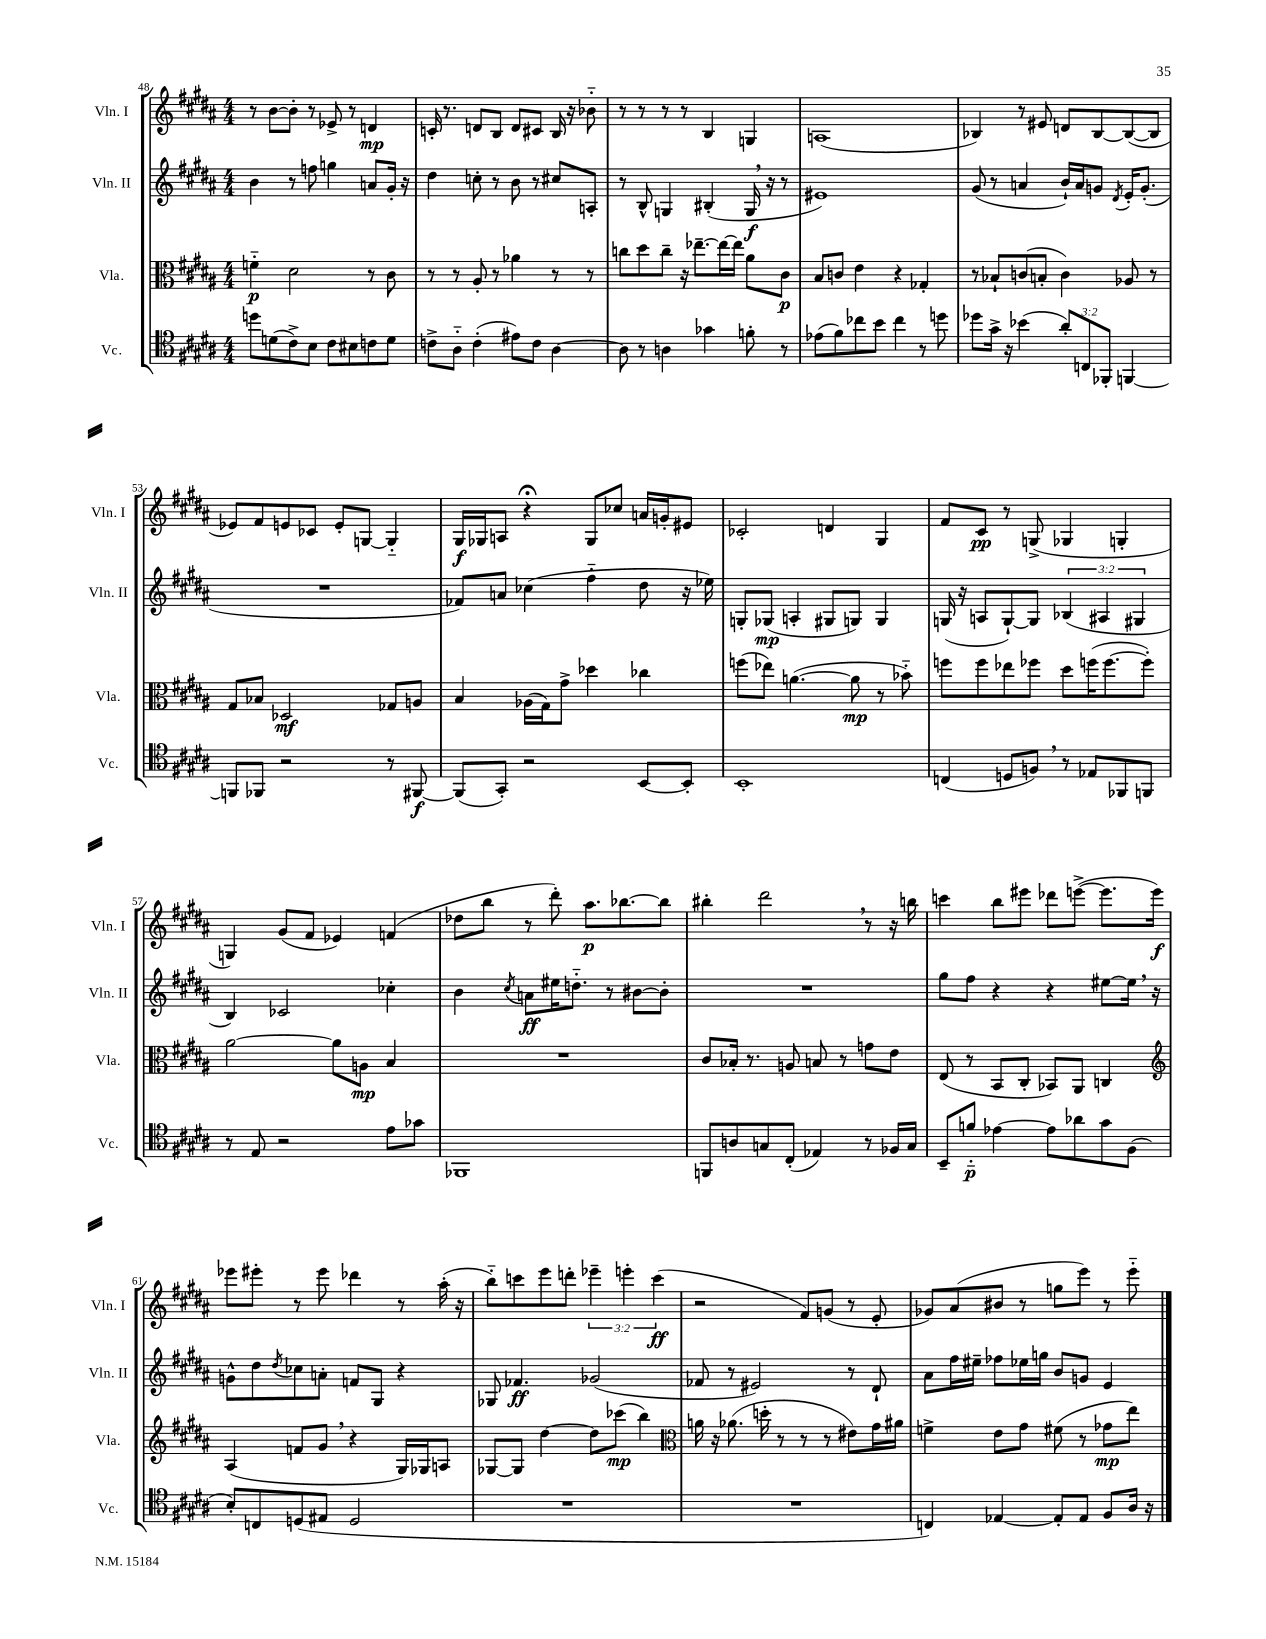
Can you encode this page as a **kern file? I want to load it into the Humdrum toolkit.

**kern	**dynam	**kern	**dynam	**kern	**dynam	**kern	**dynam
*part4	*part4	*part3	*part3	*part2	*part2	*part1	*part1
*staff4	*staff4	*staff3	*staff3	*staff2	*staff2	*staff1	*staff1
*I"Vc.	*	*I"Vla.	*	*I"Vln. II	*	*I"Vln. I	*
*I'Vc.	*	*I'Vla.	*	*I'Vln. II	*	*I'Vln. I	*
*clefC4	*	*clefC3	*	*clefG2	*	*clefG2	*
*k[f#c#g#d#a#]	*	*k[f#c#g#d#a#]	*	*k[f#c#g#d#a#]	*	*k[f#c#g#d#a#]	*
*M4/4	*	*M4/4	*	*M4/4	*	*M4/4	*
=48	=48	=48	=48	=48	=48	=48	=48
8ddn\L	.	4fn\	p	4b\	.	8r	.
(8dn\	.	.	.	.	.	[8b\L	.
8c#^\)	.	2d#\	.	8r	.	8b'\J]	.
8B\J	.	.	.	8ffn\	.	8r	.
8c#\L	.	.	.	4ggn\	.	8e-X^/	.
8B#X\	.	.	.	.	.	8r	.
8cn\	.	8r	.	8an/L	.	4dn/	mp
8d\J	.	8c#\	.	16g#'/Jk	.	.	.
.	.	.	.	16r	.	.	.
=49	=49	=49	=49	=49	=49	=49	=49
8cn^\L	.	8r	.	4dd#\	.	16cn'/	.
.	.	.	.	.	.	8.r	.
8A#\J	.	8r	.	.	.	.	.
(4c'\	.	8A#'/	.	8ccn'\	.	8dn/L	.
.	.	8r	.	8r	.	8B/J	.
8e#X\L)	.	4a-X\	.	8b\	.	8d/L	.
8c\J	.	.	.	8r	.	8c#X/J	.
[4A#\	.	8r	.	8cc#X/L	.	16B/	.
.	.	.	.	.	.	16r	.
.	.	8r	.	8An'/J	.	8b-X\	.
=50	=50	=50	=50	=50	=50	=50	=50
8A#\]	.	8ccn\L	.	8r	.	8r	.
8r	.	8dd#\	.	8B^^/	.	8r	.
4An\	.	8cc~\J	.	4Gn/	.	8r	.
.	.	16r	.	.	.	8r	.
.	.	[8.ee-X~\L	.	.	.	.	.
4g-X\	.	.	.	(4B#X'/	.	4B/	.
.	.	16ee-\L_	.	.	.	.	.
.	.	16ee-\JJ]	.	.	.	.	.
8fn'\	.	8a#\L	.	16G,/	f	4Gn/	.
.	.	.	.	16r	.	.	.
8r	.	8c#\J	p	8r	.	.	.
=51	=51	=51	=51	=51	=51	=51	=51
(8e-X\L	.	8B/L	.	1e#X)	.	(1An	.
8f#\)	.	8cn/J	.	.	.	.	.
8cc-X\	.	4e\	.	.	.	.	.
8b\J	.	.	.	.	.	.	.
4cc-\	.	4r	.	.	.	.	.
8r	.	4G-X'/	.	.	.	.	.
8ddn\	.	.	.	.	.	.	.
=52	=52	=52	=52	=52	=52	=52	=52
8dd-X\L	.	8r	.	(8g#/	.	4B-X/)	.
16g#^\Jk	.	8B-X`/L	.	8r	.	.	.
16r	.	.	.	.	.	.	.
(4b-X\	.	(8cn/	.	4an/	.	8r	.
.	.	8Bn'/J	.	.	.	8e#X/	.
12a#'/L)	.	4c\)	.	16b`/LL)	.	8dn/L	.
.	.	.	.	16a/J	.	.	.
12Cn/	.	.	.	.	.	.	.
.	.	.	.	8gn/J	.	[8B-/	.
12FF-X'/J	.	.	.	.	.	.	.
.	.	.	.	8qd#/	.	.	.
[4FFn/	.	8A-X/	.	16e'/KL	.	(8B-/_	.
.	.	.	.	(8.g'/J	.	.	.
.	.	8r	.	.	.	8B-/J]	.
!!LO:LB:g=z
=53	=53	=53	=53	=53	=53	=53	=53
8FFn/L]	.	8G#/L	.	1r	.	8e-X/L)	.
8FF-X/J	.	8B-X/J	.	.	.	8f#/	.
2r	.	2D-X/	mf	.	.	8en/	.
.	.	.	.	.	.	8c-X/J	.
.	.	.	.	.	.	8e'/L	.
.	.	.	.	.	.	[8Gn/J	.
8r	.	8G-X/L	.	.	.	4G/]	.
[8FF#X/	f	8An/J	.	.	.	.	.
=54	=54	=54	=54	=54	=54	=54	=54
(8FF#/L]	.	4B/	.	8f-X/L)	.	16G#/LL	f
.	.	.	.	.	.	16G-X/J	.
8GG#'/J)	.	.	.	8an/J	.	8An/J	.
2r	.	(16A-X\LL	.	(4cc-X\	.	4r;<	.
.	.	16G#\J)	.	.	.	.	.
.	.	8g#^\J	.	.	.	.	.
.	.	4dd-X\	.	4ff#\	.	8G-/L	.
.	.	.	.	.	.	8cc-X/J	.
[8BB/L	.	4cc-X\	.	8dd#\	.	16an/LL	.
.	.	.	.	.	.	16gn'/J	.
8BB'/J]	.	.	.	16r	.	8e#X/J	.
.	.	.	.	16ee-X\)	.	.	.
=55	=55	=55	=55	=55	=55	=55	=55
1BB'	.	(8ffn\L	.	8Gn'/L	.	2c-X'/	.
.	.	8ee-X\J)	.	(8G-X/J	mp	.	.
.	.	([4.an\	.	4An'/	.	.	.
.	.	.	.	8G#X/L	.	4dn/	.
.	.	8a\]	mp	8Gn/J)	.	.	.
.	.	8r	.	4G/	.	4G#/	.
.	.	8b-X\)	.	.	.	.	.
=56	=56	=56	=56	=56	=56	=56	=56
(4Cn/	.	8ffn\L	.	(16Gn/	.	8f#/L	.
.	.	.	.	16r	.	.	.
.	.	8ff\	.	8An/L	.	8c#/J	pp
8Dn/L	.	8ee-X\	.	[8G`/)	.	8r	.
8Fn,/J)	.	8ff-X\J	.	8G/J]	.	(8Gn^/	.
8r	.	8dd#\L	.	(6B-X/	.	4G-X/	.
8E-X/L	.	(16ffn\K	.	.	.	.	.
.	.	.	.	6A#X/	.	.	.
.	.	[8.ff\	.	.	.	.	.
8FF-X/	.	.	.	.	.	4Gn'/	.
.	.	.	.	6G#X/	.	.	.
8FFn/J	.	8ff'\J])	.	.	.	.	.
!!LO:LB:g=z
=57	=57	=57	=57	=57	=57	=57	=57
8r	.	[2a#\	.	4B/)	.	4Gn/)	.
8E/	.	.	.	.	.	.	.
2r	.	.	.	2c-X/	.	(8g#/L	.
.	.	.	.	.	.	8f#/J	.
.	.	8a#\L]	.	.	.	4e-X/)	.
.	.	8An\J	mp	.	.	.	.
8e\L	.	4B/	.	4cc-X'\	.	(4fn/	.
8g-X\J	.	.	.	.	.	.	.
=58	=58	=58	=58	=58	=58	=58	=58
1FF-X	.	1r	.	4b\	.	8dd-X\L	.
.	.	.	.	.	.	8bb\J	.
.	.	.	.	8qcc#/	.	.	.
.	.	.	.	8an\L	ff	8r	.
.	.	.	.	16ee#X\K	.	8ddd#'\)	.
.	.	.	.	8.ddn\J	.	.	.
.	.	.	.	.	.	8.aa#\L	p
.	.	.	.	8r	.	.	.
.	.	.	.	.	.	[8.bb-X\	.
.	.	.	.	[8b#X\L	.	.	.
.	.	.	.	8b#'\J]	.	8bb-\J]	.
=59	=59	=59	=59	=59	=59	=59	=59
8FFn/L	.	8c#/L	.	1r	.	4bb#X'\	.
8An/	.	16B-X'/Jk	.	.	.	.	.
.	.	8.r	.	.	.	.	.
8Gn/	.	.	.	.	.	2ddd#,\	.
(8C#'/J	.	8An/	.	.	.	.	.
4E-X/)	.	8Bn/	.	.	.	.	.
.	.	8r	.	.	.	.	.
8r	.	8gn\L	.	.	.	8r	.
16F-X/LL	.	8e\J	.	.	.	16r	.
16G/JJ	.	.	.	.	.	16bbn\	.
=60	=60	=60	=60	=60	=60	=60	=60
8BB~/L	.	(8E/	.	8gg#\L	.	4cccn\	.
8fn/J	p	8r	.	8ff#\J	.	.	.
[4e-X\	.	8BB/L	.	4r	.	8bb\L	.
.	.	8C#'/J	.	.	.	8eee#X\J	.
8e-\L]	.	8BB-X/L)	.	4r	.	8ddd-X\L	.
8a-X\	.	8AA#/J	.	.	.	([8eeen^\J	.
8g#\	.	4Cn/	.	[8ee#X\L	.	8.eee\L]	.
(8F#\J	.	.	.	16ee#,\Jk]	.	.	.
.	.	.	.	16r	.	16eee\Jk)	f
!!LO:LB:g=z
=61	=61	=61	=61	=61	=61	=61	=61
*	*	*clefG2	*	*	*	*	*
8B'/L)	.	(4A#/	.	8gn^^\L	.	8eee-X\L	.
8Cn/	.	.	.	8dd#\	.	8eee#X'\J	.
.	.	.	.	8qdd#/	.	.	.
(8Dn/	.	8fn/L	.	8cc-X\	.	8r	.
8E#X/J	.	8g#,/J	.	8an'\J	.	8eee#\	.
2D/	.	4r	.	8fn/L	.	4ddd-X\	.
.	.	.	.	8G#/J	.	.	.
.	.	16G#/LL)	.	4r	.	8r	.
.	.	16G-X/J	.	.	.	.	.
.	.	8An/J	.	.	.	(16aa#'\	.
.	.	.	.	.	.	16r	.
=62	=62	=62	=62	=62	=62	=62	=62
1r	.	[8G-X/L	.	8G-X/	.	8bb\L)	.
.	.	8G-/J]	.	4.f-X/	ff	8cccn\	.
.	.	[4dd#\	.	.	.	8eee\	.
.	.	.	.	.	.	8dddn'\J	.
.	.	8dd#\L]	.	(2g-X/	.	6eee-X~\	.
.	.	(8ccc-X\J	mp	.	.	.	.
.	.	.	.	.	.	6eeen'\	.
.	.	4bb\)	.	.	.	.	.
.	.	.	.	.	.	(6ccc\	ff
=63	=63	=63	=63	=63	=63	=63	=63
*	*	*clefC3	*	*	*	*	*
1r	.	16an\	.	8f-X/	.	2r	.
.	.	16r	.	.	.	.	.
.	.	(8.a-X\	.	8r	.	.	.
.	.	.	.	2e#X/)	.	.	.
.	.	16ddn'\	.	.	.	.	.
.	.	8r	.	.	.	.	.
.	.	8r	.	.	.	8f#/L)	.
.	.	8r	.	.	.	(8gn/J	.
.	.	8e#X\L)	.	8r	.	8r	.
.	.	16g#\L	.	8d#`/	.	8e'/	.
.	.	16a#X\JJ	.	.	.	.	.
=64	=64	=64	=64	=64	=64	=64	=64
4Cn/)	.	4fn^\	.	8a#\L	.	8g-X/L)	.
.	.	.	.	16ff#\L	.	(8a#/	.
.	.	.	.	16ee#X~\JJ	.	.	.
[4E-X/	.	8e\L	.	8ff-X\L	.	8b#X/J	.
.	.	8g#\J	.	16ee-X\L	.	8r	.
.	.	.	.	16ggn\JJ	.	.	.
8E-'/L]	.	(8f#X\	.	8b/L	.	8ggn\L	.
8E-/J	.	8r	.	8gn/J	.	8eee\J)	.
8F#/L	.	8g-X\L	mp	4e/	.	8r	.
16A#/Jk	.	8ee\J)	.	.	.	8eee\	.
16r	.	.	.	.	.	.	.
==	==	==	==	==	==	==	==
*-	*-	*-	*-	*-	*-	*-	*-
